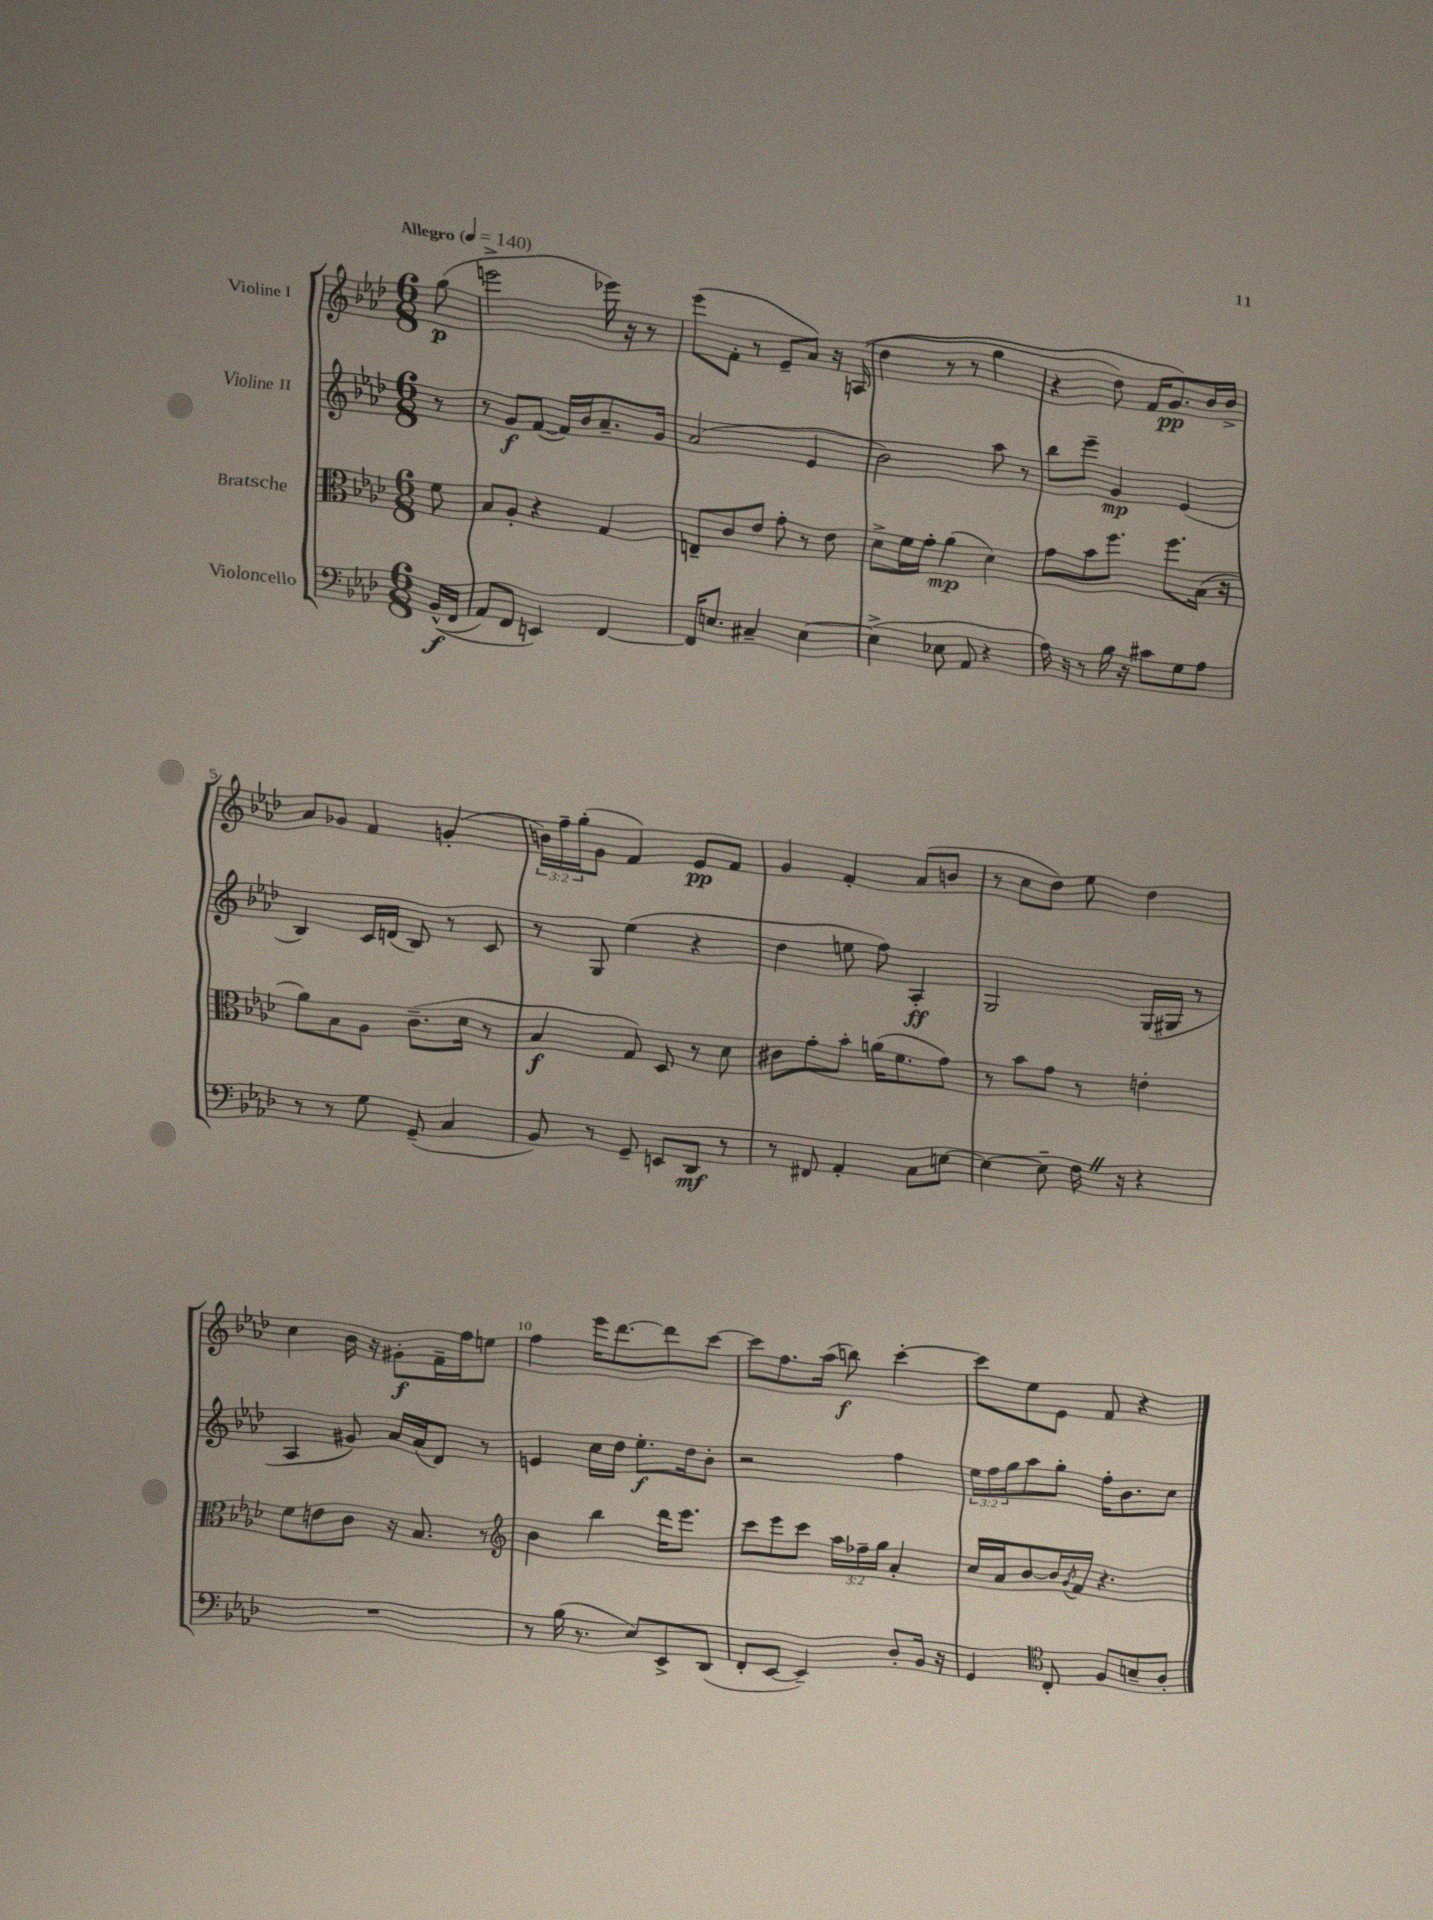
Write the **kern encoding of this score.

**kern	**kern	**kern	**kern
*staff4	*staff3	*staff2	*staff1
*clefF4	*clefC3	*clefG2	*clefG2
*k[b-e-a-d-]	*k[b-e-a-d-]	*k[b-e-a-d-]	*k[b-e-a-d-]
*M6/8	*M6/8	*M6/8	*M6/8
*MM140	*MM140	*MM140	*MM140
&((16BB-^^	8f	8r	(8gg
16FF	.	.	.
=	=	=	=
8AA-)	8B-	8r	2eee^
8FF	8A-'	8g	.
4EE&)	4r	([8f	.
.	.	16f])	.
.	.	16b-	.
[4FF	4G	8.a-~	16eee-)
.	.	.	16r
.	.	.	8r
.	.	16g	.
=	=	=	=
16FF]	8E~	(2a-	(8eee-
8.E	.	.	.
.	8c	.	8f'
4C#~	8e-	.	8r
.	8g'	.	8e-~
[4E	8r	4e-	8a-)
.	8e-	.	16r
.	.	.	&((16A
=	=	=	=
(4E^]	8d-^	2b-)	4dd-
.	16f	.	.
.	16g'	.	.
8E-	(4a-	.	8r
8AA-	.	.	8r
4r	4d-)	8aa-	4gg
.	.	8r	.
=	=	=	=
16A-)	8g	8bb-	4r
16r	.	.	.
8r	8b-	8eee-~	.
16B-	8.ff	4g	8dd-)
16r	.	.	.
8c#	.	.	16f
.	8.ff	.	8.g&)
8G	.	(4e-	.
8A-	(16B-	.	16b-
.	16r	.	16b-^
=	=	=	=
8r	8a-)	4B-)	8a-
8r	8B-	.	8g-
8G	8A-	16c	4f
.	.	(16d	.
(8GG~	(8.c~	8B-)	.
4C	.	8r	(4g'
.	16d-	.	.
.	8r	8c	.
=	=	=	=
8BB-)	4B-	8r	24b)
.	.	.	24ff~
.	.	.	(24gg'
8r	.	8G	8g
8GG~	8G)	(4ee-	4f)
8EE	8D-	.	.
8DD-	8r	4r	8e-
8r	8d-	.	8f
=	=	=	=
8r	8c#	4dd-	4g
8FF#	8g'	.	.
4AA-'	8b-'	8ee	4f'
.	(16a	8ff)	.
.	8.f	.	.
8C	.	4A-'	(8a-
[8E	8g)	.	8b
=	=	=	=
4E_	8r	2G	8r
.	8b-	.	8cc
8E~]	8g	.	8dd-)
16F	8r	.	8ee-
16r	.	.	.
4r	4e'	(16G	4dd-
.	.	16G#	.
.	.	8r	.
=	=	=	=
2.r	8f	4A-	4cc
.	8e	.	.
.	8c	8g#)	16b-
.	.	.	16r
.	16r	16a-	8g#'
.	8.B-	(16a-	.
.	.	8d-)	16f~
.	.	.	16ff
.	8r	8r	8ee
=	=	=	=
*	*clefG2	*	*
8r	4b-	4e	4ff
(16B-	.	.	.
8.r	.	.	.
.	4bb-	16cc	16eee-
.	.	16dd-	[8.ddd-
8E-)	.	8.ee-'	.
8EE-^	16ddd-	.	8ddd-]
.	8.eee-	16dd-	.
(8DD-	.	8b-'	[8ccc
=	=	=	=
8FF'	8ccc	2r	8ccc]
[8EE-	8eee-	.	8.ff
4EE-~])	8ccc	.	.
.	.	.	(16aa-
.	24aa-	.	8bb)
.	24ff-~	.	.
.	24gg	.	.
8D-'	4a-'	4ff	[4ccc'
16BB-	.	.	.
16r	.	.	.
=	=	=	=
4GG	16cc	24ee-	8ccc]
.	.	24ff	.
.	16a-	.	.
.	.	24gg	.
.	[8b-	8aa-	8ee-
*clefC4	*	*	*
8C'	16b-]	8gg'	8e-
.	8qg	.	.
.	16f	.	.
8F	4.r	16ff'	8f
.	.	8.b-	.
8B~	.	.	4r
8A-'	.	8cc	.
==	==	==	==
*-	*-	*-	*-
